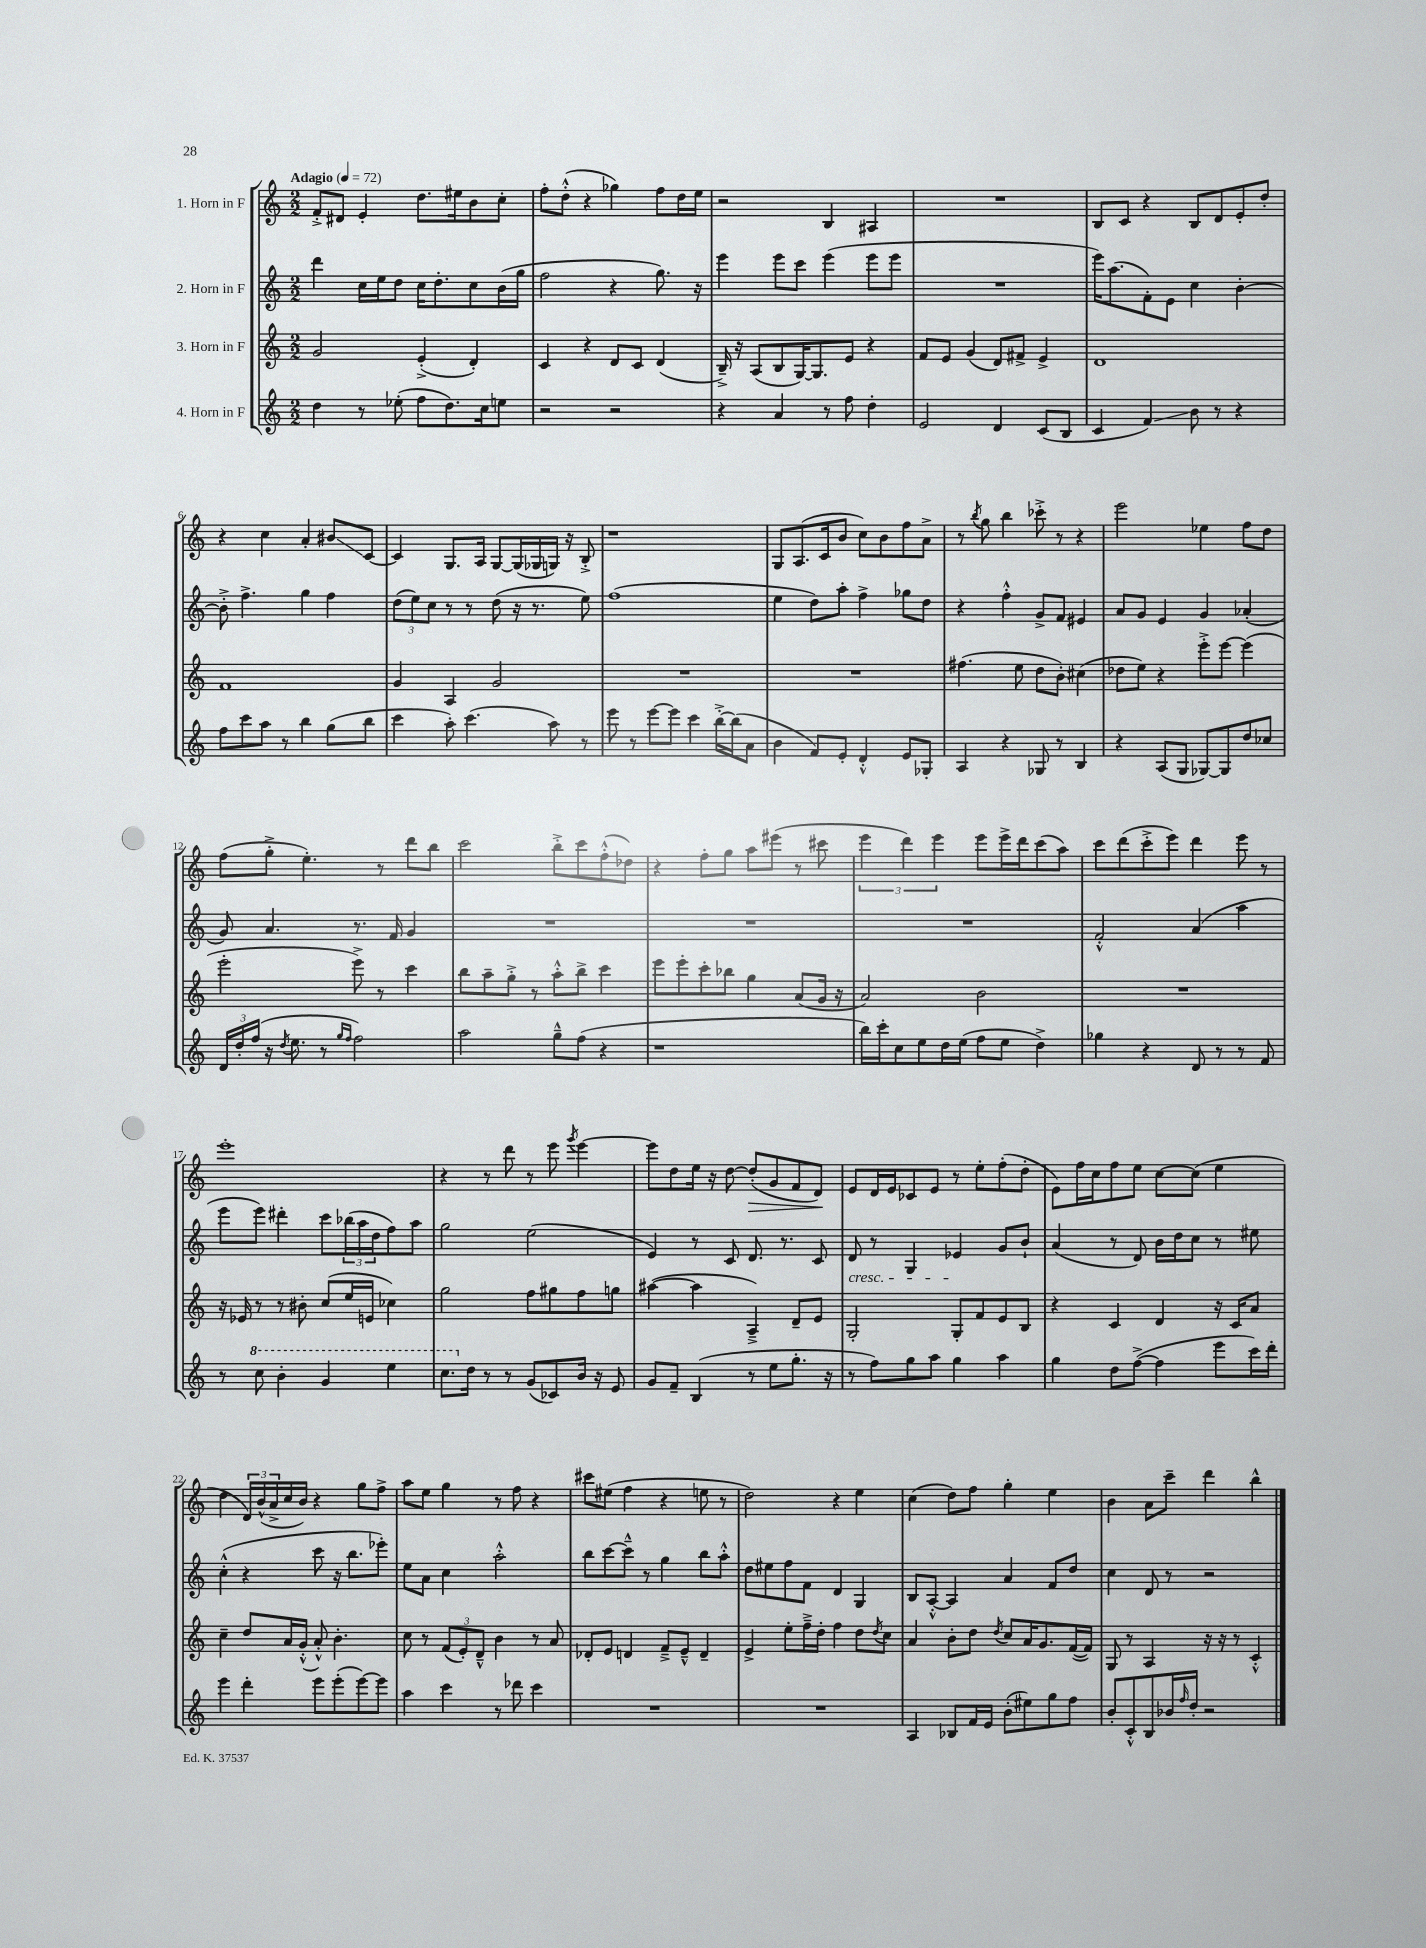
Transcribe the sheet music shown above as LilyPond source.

<<
\new StaffGroup <<
\new Staff = "s0" \with { instrumentName = "1. Horn in F" } {
    \clef treble \key c \major \numericTimeSignature \time 2/2 \tempo "Adagio" 4 = 72
    f'8-.-> dis'8 e'4-. d''8. eis''16 b'8 c''8-. |
    f''8-. d''8-.-^( r4 ges''4) f''8 d''16 e''16 |
    r2 b4 ais4 |
    R1 |
    b8 c'8 r4 b8 d'8 e'8-. d''8-. |
    r4 c''4 a'4-. bis'8\glissando c'8~ |
    c'4 g8. a16 g8~ g16( ges16 g16) r16 b8-.-> |
    r1 |
    g8 a8.( c'16 b'8 c''8) b'8 f''8 a'8-> |
    r8 \acciaccatura { b''8 } g''8 b''4 ces'''8-.-> r8 r4 |
    e'''2 ees''4 f''8 d''8 |
    f''8( g''8-.-> e''4.-.) r8 d'''8 b''8 |
    c'''2 b''8-.-> c'''8 f''8-.-^( des''8) |
    r4 f''8-. g''8 a''8 eis'''8( r8 cis'''8 |
    \tuplet 3/2 { e'''4 d'''4) e'''4 } e'''8 e'''16-> d'''16 c'''8( a''8) |
    c'''8 d'''8( c'''8-.-> e'''8) d'''4 e'''8 r8 |
    e'''1-. |
    r4 r8 d'''8 r8 e'''8 \acciaccatura { g'''8 } e'''4~ |
    e'''8 d''8 e''16 r16 d''8~ d''8-.\>( g'8 f'8 d'8\!) |
    e'8 d'16 e'16 ces'8 e'8 r8 e''8-. f''8-.( d''8-. |
    e'8) f''16 c''16 f''8 e''8 c''8~ c''8( e''4 |
    d''4 \tuplet 3/2 { d'16) b'16-^( a'16-> } c''16 b'16) r4 g''8 f''8-> |
    a''8 e''8 g''4 r8 f''8 r4 |
    cis'''8 eis''8( f''4 r4 e''8 r8 |
    d''2) r4 e''4 |
    c''4( d''8) f''8 g''4-. e''4 |
    b'4 a'8 c'''8-- d'''4 b''4-^ \bar "|." |
}
\new Staff = "s1" \with { instrumentName = "2. Horn in F" } {
    \clef treble \key c \major \numericTimeSignature \time 2/2
    d'''4 c''16 e''16 d''8 c''16 d''8.-. c''8 b'16( g''16 |
    f''2 r4 g''8.) r16 |
    e'''4 e'''8 c'''8 e'''4( e'''8 e'''8 |
    R1 |
    e'''16) a''8.( f'8-.) e'8 c''4 b'4~-. |
    b'8-.-> f''4.-> g''4 f''4 |
    \tuplet 3/2 { d''8( e''8) c''8 } r8 r8 d''8( r16 r8. e''8) |
    f''1( |
    e''4 d''8) a''8-. f''4-> ges''8 d''8 |
    r4 f''4-.-^ g'8-> f'8 eis'4 |
    a'8 g'8 e'4 g'4 aes'4-.( |
    g'8) a'4. r8. f'16 g'4 |
    R1 |
    R1 |
    R1 |
    f'2-.-^ a'4( a''4 |
    e'''8 e'''8) dis'''4-. c'''8 \tuplet 3/2 { bes''16( a''16 d''16 } f''8) a''8 |
    g''2 e''2( |
    e'4) r8 c'8 d'8. r8. c'8 |
    d'8\cresc r8 g4 ees'4\! g'8 b'8-! |
    a'4( r8 d'8) b'16 d''16 c''8 r8 eis''8 |
    c''4-.-^( r4 c'''8 r16 b''8. ees'''8-.) |
    e''8 a'8 c''4 a''2-.-^ |
    b''8 c'''8~ c'''8---^ r8 g''4 b''8 a''8-.-^ |
    d''8 eis''8 f''8 f'8 d'4 g4 |
    b8 a8~-.-^ a4 a'4 f'8 d''8 |
    c''4 d'8 r8 r2 \bar "|." |
}
\new Staff = "s2" \with { instrumentName = "3. Horn in F" } {
    \clef treble \key c \major \numericTimeSignature \time 2/2
    g'2 e'4-.->( d'4-.) |
    c'4 r4 d'8 c'8 d'4( |
    b16--->) r16 a8( b8 g16~) g8. e'8 r4 |
    f'8 e'8 g'4( d'8) fis'8-> e'4-> |
    d'1 |
    f'1 |
    g'4 a4 g'2 |
    R1 |
    R1 |
    fis''4.( e''8 d''8 b'8-.) cis''4( |
    des''8 e''8) r4 e'''8-.-> e'''8~ e'''4( |
    e'''2-. e'''8->) r8 c'''4 |
    b''8 a''8-- g''8-.-> r8 a''8-.-^ b''8-> c'''4 |
    e'''8 e'''8-. c'''8-. bes''8 g''4 a'8( g'16 r16 |
    a'2) b'2 |
    R1 |
    r16 ees'16 r8 r8 bis'8-. c''8( e''16 e'16 ces''4) |
    g''2 f''8 gis''8 f''8 g''8 |
    ais''4~( ais''4 a4--->) d'8-- e'8 |
    g2-. g8-. f'8 e'8 b8 |
    r4 c'4 d'4 r16 c'16 a'8 |
    c''4-- d''8 a'16 g'16-.-^( a'8-.-^) b'4.-. |
    c''8 r8 \tuplet 3/2 { f'8( e'8-.) d'8---^ } b'4 r8 a'8 |
    des'8-. e'8 d'4 f'8---> e'8---^ d'4-- |
    e'4-> e''8-. f''16---> d''16-. f''4 d''8 \acciaccatura { d''8 } c''8 |
    a'4 b'8-. d''8 \acciaccatura { d''8 } c''8 a'16 g'8. f'16~( f'16) |
    g8 r8 a4 r16 r16 r8 c'4-.-^ \bar "|." |
}
\new Staff = "s3" \with { instrumentName = "4. Horn in F" } {
    \clef treble \key c \major \numericTimeSignature \time 2/2
    d''4 r8 ees''8-.( f''8 d''8.) c''16 e''8 |
    r2 r2 |
    r4 a'4 r8 f''8 d''4-. |
    e'2 d'4 c'8( b8 |
    c'4 f'4\glissando) b'8 r8 r4 |
    f''8 c'''8 a''8 r8 b''4 g''8( b''8 |
    c'''4 a''8-.) c'''4.( a''8) r8 |
    e'''8 r8 e'''8~ e'''8 c'''4 b''16~-.-> b''16( a'8 |
    b'4 f'8) e'8-. d'4-.-^ e'8 ges8-. |
    a4 r4 ges8 r8 b4 |
    r4 a8( g8 ges8~) ges8 d''8 ces''8 |
    \tuplet 3/2 { d'16 d''16-. f''16( } r16 \acciaccatura { d''8 } e''8. r8 \grace { g''16 f''16 } f''2) |
    a''2 g''8---^ f''8( r4 |
    r1 |
    b''16) c'''16-. c''8 e''8 d''16 e''16( f''8 e''8 d''4->) |
    ges''4 r4 d'8 r8 r8 f'8 |
    r8 \ottava #1 c'''8 b''4-. g''4 e'''4 |
    c'''8. \ottava #0 d''16 r8 r8 g'8( ces'8) b'16 r16 e'8 |
    g'8 f'8-- b4( r8 e''8 g''8.-. r16 |
    r8 f''8) g''8 a''8 g''4 a''4 |
    g''4 d''8 f''8~->( f''4 e'''8 c'''16) d'''16-. |
    e'''4 d'''4-. e'''8 e'''8-.( e'''8~) e'''8 |
    a''4 c'''4 r8 des'''8 c'''4 |
    R1 |
    R1 |
    a4 bes8 f'16 e'16 b'8-.( eis''8) g''8 f''8 |
    b'8-. c'8-.-^ b8 bes'16 \grace { f''16 } d''16-. r2 \bar "|." |
}
>>
>>
